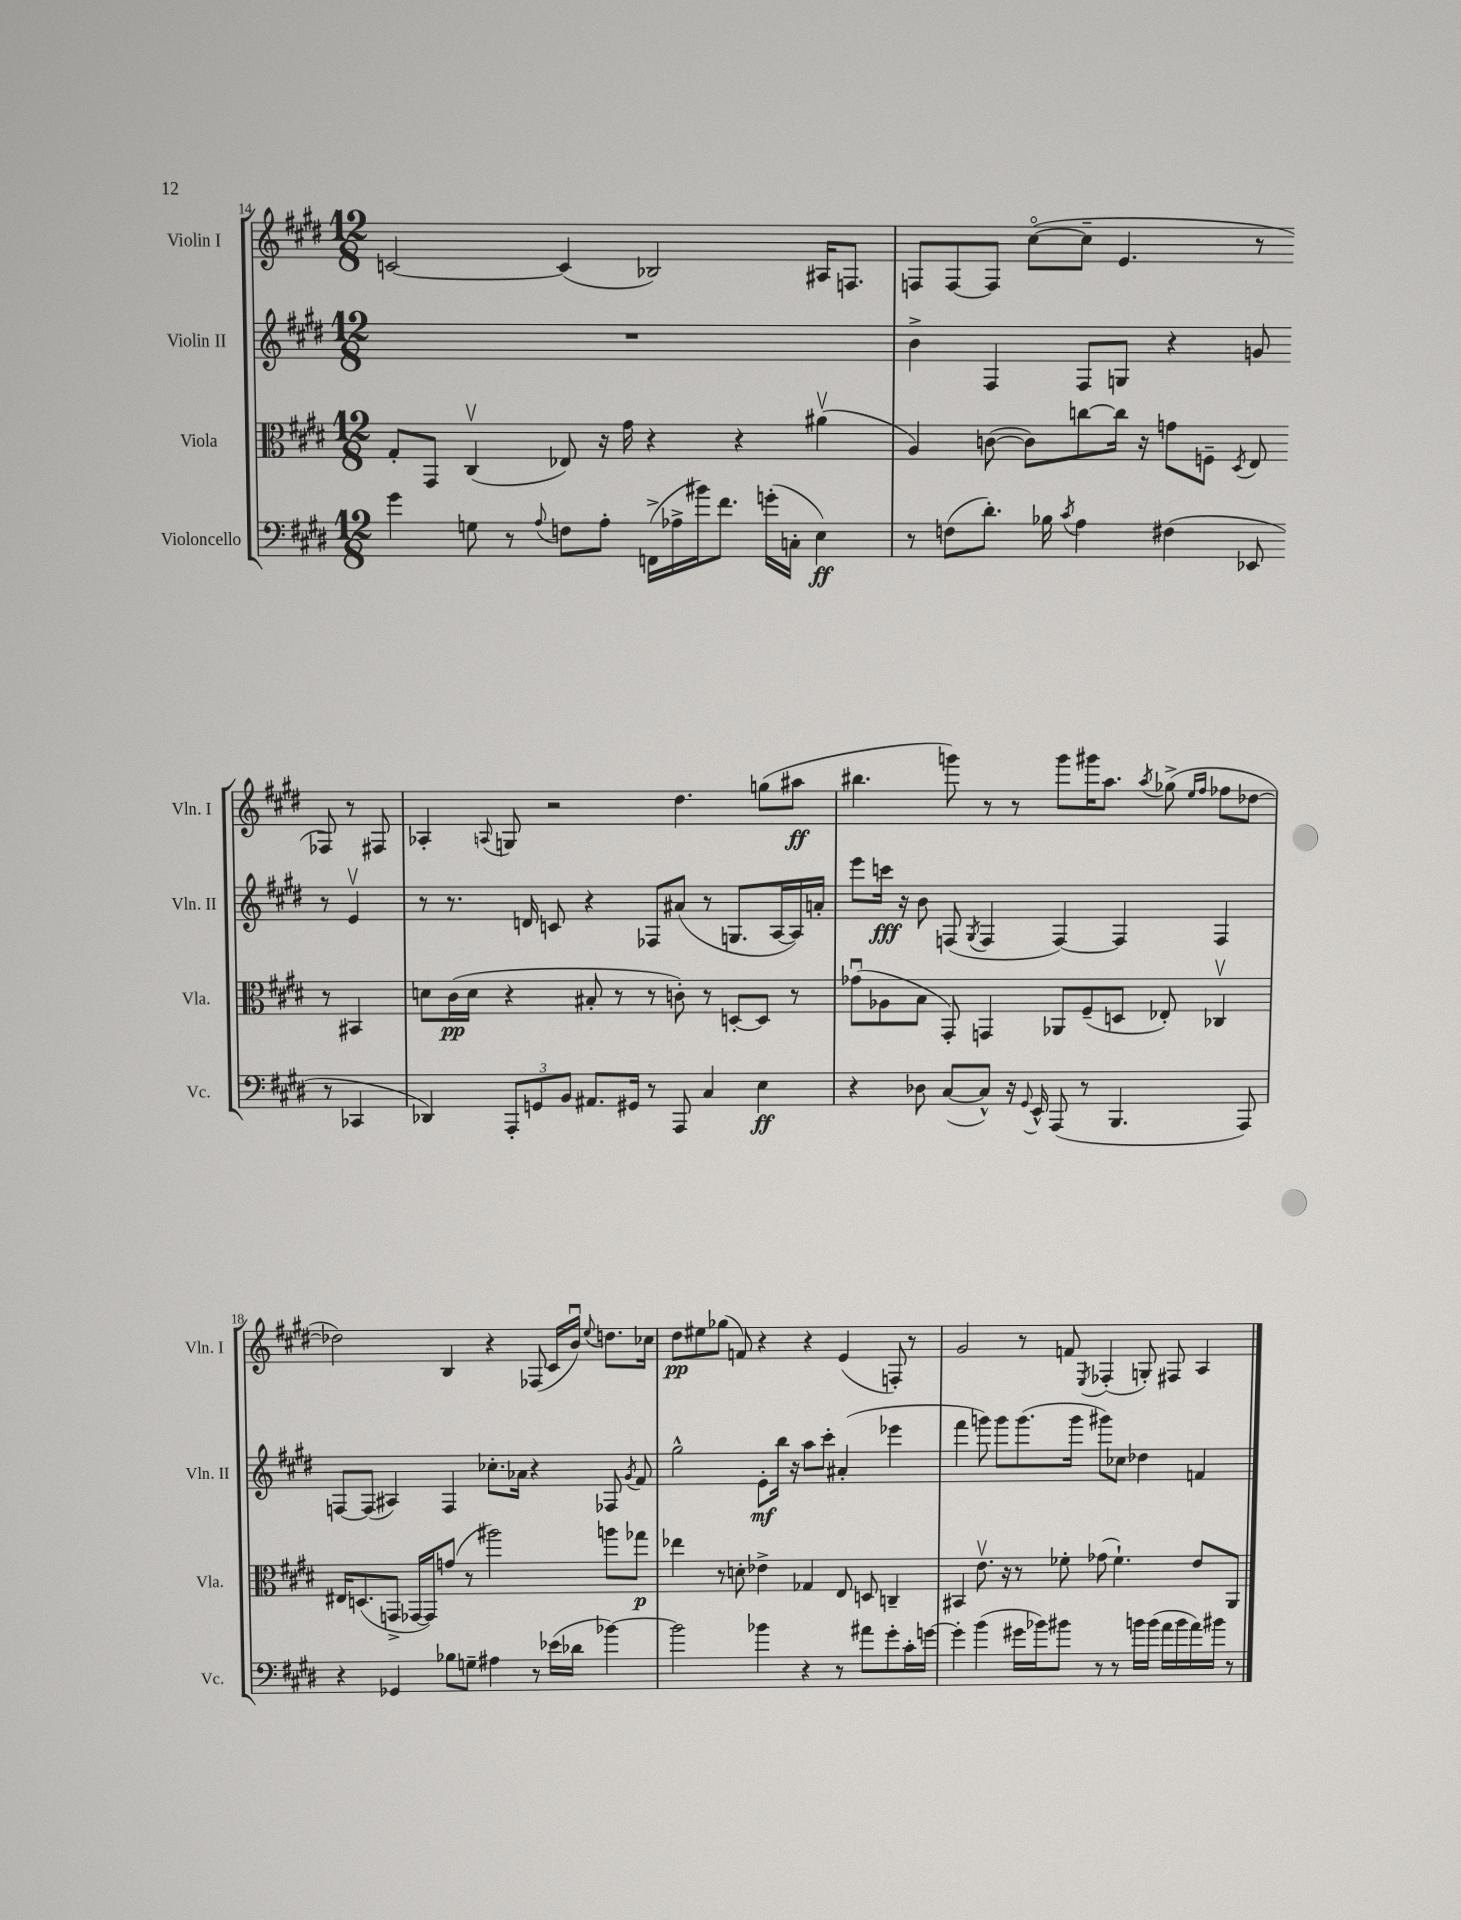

**kern	**dynam	**kern	**dynam	**kern	**dynam	**kern	**dynam
*part4	*part4	*part3	*part3	*part2	*part2	*part1	*part1
*staff4	*staff4	*staff3	*staff3	*staff2	*staff2	*staff1	*staff1
*I"Violoncello	*	*I"Viola	*	*I"Violin II	*	*I"Violin I	*
*I'Vc.	*	*I'Vla.	*	*I'Vln. II	*	*I'Vln. I	*
*clefF4	*	*clefC3	*	*clefG2	*	*clefG2	*
*k[f#c#g#d#]	*	*k[f#c#g#d#]	*	*k[f#c#g#d#]	*	*k[f#c#g#d#]	*
*M12/8	*	*M12/8	*	*M12/8	*	*M12/8	*
=14	=14	=14	=14	=14	=14	=14	=14
4g#\	.	8G#'/L	.	1.r	.	[2cn/	.
.	.	8GG#/J	.	.	.	.	.
8Gn\	.	(4C#v/	.	.	.	.	.
8r	.	.	.	.	.	.	.
8qqA/	.	.	.	.	.	.	.
8Fn\L	.	8E-X/)	.	.	.	(4c/]	.
8A'\J	.	16r	.	.	.	.	.
.	.	16g#\	.	.	.	.	.
(16FFn^\LL	.	4r	.	.	.	2B-X/)	.
16A-X^\	.	.	.	.	.	.	.
16b#X\J)	.	.	.	.	.	.	.
8.f#\J	.	.	.	.	.	.	.
.	.	4r	.	.	.	.	.
(16gn'\LL	.	.	.	.	.	.	.
16Cn'\JJ	.	.	.	.	.	.	.
4E\)	ff	(4a#Xv\	.	.	.	16A#X/KL	.
.	.	.	.	.	.	8.Fn/J	.
=15	=15	=15	=15	=15	=15	=15	=15
8r	.	4A/)	.	4b^\	.	8Fn/L	.
(8Fn\L	.	.	.	.	.	[8F/	.
8.d#'\J)	.	([8cn\	.	4F#/	.	8F/J]	.
.	.	8c\L])	.	.	.	([8cc#\L	.
16B-X\	.	.	.	.	.	.	.
8qc#/	.	.	.	.	.	.	.
4A\	.	[8ccn\	.	8F#/L	.	8cc#~\J]	.
.	.	16cc\Jk]	.	8Gn/J	.	4.e/	.
.	.	16r	.	.	.	.	.
(4F#X\	.	8gn\L	.	4r	.	.	.
.	.	8Fn~\J	.	.	.	.	.
.	.	8qD#/	.	.	.	.	.
8EE-X/	.	8E/	.	8gn/	.	8r	.
8r	.	8r	.	8r	.	8F-X/)	.
4CC-X/	.	4BB#X/	.	4ev/	.	8r	.
.	.	.	.	.	.	8F#X/	.
!!LO:LB:g=z
=16	=16	=16	=16	=16	=16	=16	=16
4DD-X/)	.	8dn\L	.	8r	.	4A-X'/	.
.	.	(16c#\L	pp	8.r	.	.	.
.	.	16d\JJ	.	.	.	.	.
.	.	.	.	.	.	8qqAn/	.
12AAA'/L	.	4r	.	.	.	8Gn/	.
.	.	.	.	16dn/	.	.	.
12GGn/	.	.	.	.	.	.	.
.	.	.	.	8cn/	.	2r	.
12BB/J	.	.	.	.	.	.	.
8.AA#X/L	.	8B#X'/	.	4r	.	.	.
.	.	8r	.	.	.	.	.
16GG#X/Jk	.	.	.	.	.	.	.
8r	.	8r	.	8F-X/L	.	.	.
8AAA/	.	8cn'\)	.	(8a#X/J	.	4.dd#\	.
4C#/	.	8r	.	8r	.	.	.
.	.	[8Dn'/L	.	8.Gn/L	.	.	.
4E\	ff	8D/J]	.	.	.	(8ggn\L	.
.	.	.	.	[16A/L	.	.	.
.	.	8r	.	16A/])	.	8aa#X\J	ff
.	.	.	.	16an'/JJ	.	.	.
=17	=17	=17	=17	=17	=17	=17	=17
4r	.	(8g-Xu\L	.	8eee\L	.	4.bb#X\	.
.	.	8A-X\	.	16cccn\Jk	fff	.	.
.	.	.	.	16r	.	.	.
8D-X\	.	8B\J	.	8b\	.	.	.
([8C#/L	.	8GG#'/)	.	(8Fn/	.	8gggn\)	.
.	.	.	.	8qG#/	.	.	.
8C#^^/J])	.	4GGn/	.	4F/	.	8r	.
16r	.	.	.	.	.	8r	.
8qqGG#/	.	.	.	.	.	.	.
16EE^^/	.	.	.	.	.	.	.
(8AAA/	.	8AA-X/L	.	[4F/)	.	8ggg\L	.
8r	.	(8F#~/	.	.	.	16ggg#X\K	.
.	.	.	.	.	.	8.aa\J	.
4.BBB/	.	8Dn/J	.	4F/]	.	.	.
.	.	.	.	.	.	8qaa/	.
.	.	8E-X'/)	.	.	.	(8gg-X^\	.
.	.	.	.	.	.	16qqee/LL	.
.	.	.	.	.	.	16qqff#/JJ	.
.	.	4C-Xv/	.	4F/	.	8ff-X\L	.
8AAA/)	.	.	.	.	.	[8dd-X\J	.
!!LO:LB:g=z
=18	=18	=18	=18	=18	=18	=18	=18
4r	.	16E#X/KL	.	[8Fn/L	.	2dd-X\])	.
.	.	(8.Dn/	.	.	.	.	.
.	.	.	.	(8F/J]	.	.	.
4GG-X/	.	8GGn^/J	.	4A#X/)	.	.	.
.	.	[16GG-X/LL	.	.	.	.	.
.	.	16GG-/J])	.	.	.	.	.
8B-X\L	.	(8gn/J	.	4F/	.	4B/	.
8Gn~\J	.	8r	.	.	.	.	.
4A#X\	.	2aa#X\)	.	8.cc-X'\L	.	4r	.
.	.	.	.	16a-X\Jk	.	.	.
8r	.	.	.	4r	.	(8F-X/	.
(16e-X\LL	.	.	.	.	.	16c#/LL	.
16d-X\JJ	.	.	.	.	.	16bu/JJ)	.
.	.	.	.	.	.	8qqee/	.
[4b-X\)	.	8aan\L	.	8F-X/	.	8.ddn\L	.
.	.	.	.	8qg#/	.	.	.
.	.	8gg-X\J	p	8f#/	.	.	.
.	.	.	.	.	.	16cc-X\Jk	.
=19	=19	=19	=19	=19	=19	=19	=19
2b-\]	.	4ee-X\	.	2gg#^^\	.	8dd#\L	pp
.	.	.	.	.	.	8ee#X\	.
.	.	8r	.	.	.	(8gg-X\J	.
.	.	8dn'\	.	.	.	8fn/)	.
4b-X\	.	4e-X^\	.	8e'\L	mf	4r	.
.	.	.	.	16bb\Jk	.	.	.
.	.	.	.	16r	.	.	.
4r	.	4G-X/	.	8aa\L	.	4r	.
.	.	.	.	8ccc#'\J	.	.	.
8r	.	8E/	.	(4a#X'/	.	(4e/	.
8a#X\L	.	8Dn/	.	.	.	.	.
8g#'\	.	4Cn~/	.	4eee-X\	.	8Fn'/)	.
16c#'\L	.	.	.	.	.	8r	.
[16gn\JJ	.	.	.	.	.	.	.
=20	=20	=20	=20	=20	=20	=20	=20
4g'\]	.	4BB#X/	.	4fff#\	.	2g#/	.
(4b\	.	8.ev\	.	8gggn\)	.	.	.
.	.	.	.	8ggg\L	.	.	.
.	.	16r	.	.	.	.	.
16g#X\LL	.	8r	.	(8.ggg\	.	8r	.
16b-X\J)	.	.	.	.	.	.	.
8b#X\J	.	8f-X'\	.	.	.	8fn/	.
.	.	.	.	16ggg\Jk	.	.	.
.	.	.	.	.	.	8qE/	.
8r	.	(8g-X\	.	8ggg#X\L)	.	(4F-X'/	.
8r	.	4.f-`\)	.	8cc-X\J	.	.	.
16bn\LL	.	.	.	4dd-X\	.	8Gn'/)	.
(16b\JJ	.	.	.	.	.	.	.
16a\LL	.	.	.	.	.	8F#X/	.
16b\	.	.	.	.	.	.	.
16a\)	.	8e/L	.	4fn/	.	4A/	.
16b#X\JJ	.	.	.	.	.	.	.
8r	.	8AA/J	.	.	.	.	.
==	==	==	==	==	==	==	==
*-	*-	*-	*-	*-	*-	*-	*-
